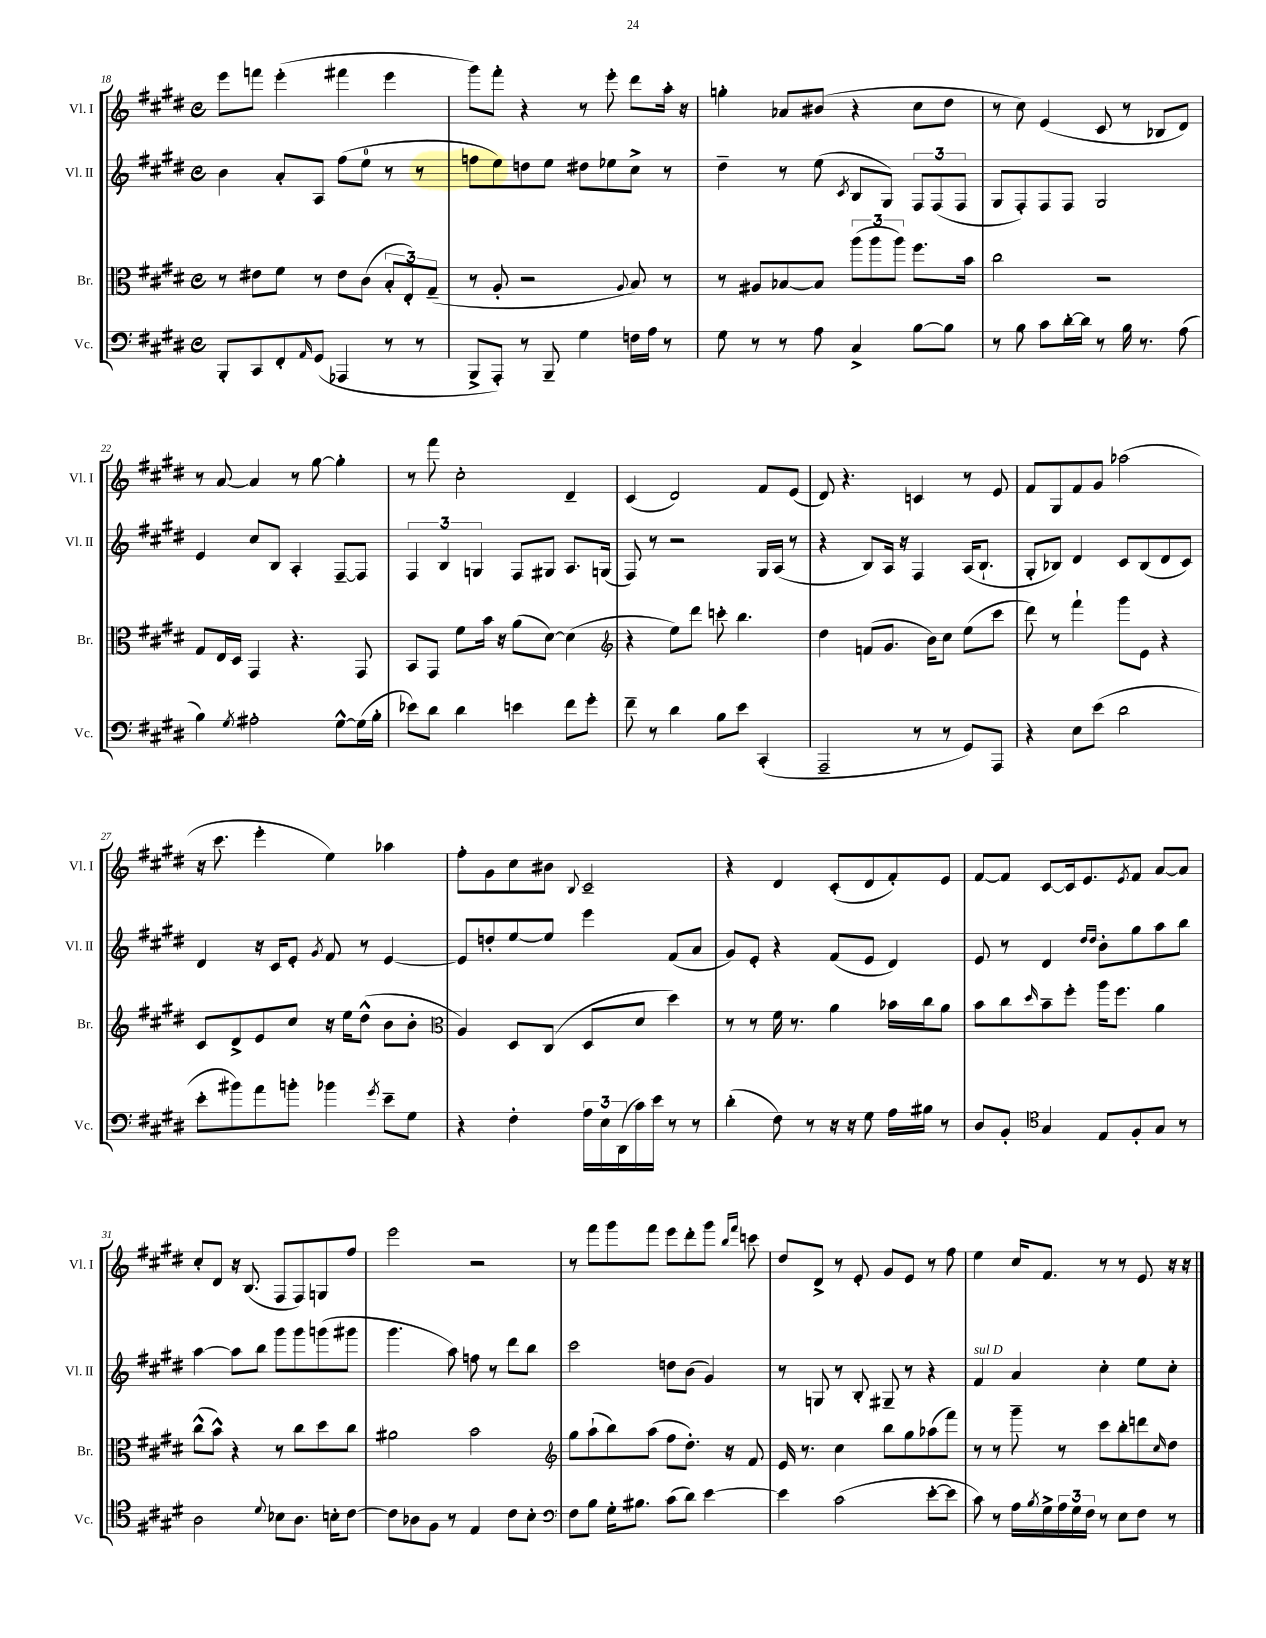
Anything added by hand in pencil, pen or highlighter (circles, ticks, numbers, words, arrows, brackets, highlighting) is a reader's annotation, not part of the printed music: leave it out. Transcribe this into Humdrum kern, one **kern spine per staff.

**kern	**kern	**kern	**kern
*staff4	*staff3	*staff2	*staff1
*clefF4	*clefC3	*clefG2	*clefG2
*k[f#c#g#d#]	*k[f#c#g#d#]	*k[f#c#g#d#]	*k[f#c#g#d#]
*M4/4	*M4/4	*M4/4	*M4/4
*met(c)	*met(c)	*met(c)	*met(c)
8BBB'	8r	4b	8eee
8CC#	8e#	.	8fff
8FF#'	8f#	8a'	(4eee'
16qqAA	.	.	.
(8GG#	8r	8A	.
4AAA-	8e#	(8ff#	4fff#
.	(8c#	8ee	.
8r	12B'	8r	4eee
.	12E')	.	.
8r	.	8r	.
.	(12G#~	.	.
=	=	=	=
8BBB^	8r	8ff	8ggg#)
8AAA')	8A'	8ee)	8fff#'
8r	2r	8dd	4r
8BBB~	.	8ee	.
4G#	.	8dd#	8r
.	.	8ee-	8eee'
.	8qqA	.	.
16F	8B)	8cc#^	8ddd#
16A	.	.	.
8r	8r	8r	16aa'
.	.	.	16r
=	=	=	=
8G#	8r	4dd#~	4gg'
8r	8A#	.	.
8r	[8B-	8r	8a-
8A	8B-]	(8ee	(8b#
.	.	8qc#	.
4C#^	(12aa	8B	4r
.	12aa	.	.
.	.	8G#)	.
.	12aa)	.	.
[8B	8.ff#	12F#	8cc#
.	.	(12F#	.
8B]	.	.	8dd#
.	.	12F#	.
.	16b	.	.
=	=	=	=
8r	2cc#	8G#	8r
8B	.	8F#')	8cc#)
8c#	.	8F#	(4e
[16d#'	.	8F#	.
16d#]	.	.	.
8r	2r	2G#	8c#
16B	.	.	8r
8.r	.	.	.
.	.	.	8B-
(8A	.	.	8d#)
=	=	=	=
4B)	8G#	4e	8r
.	16E	.	[8a
.	16D#	.	.
8qG#	.	.	.
2A#'	4GG#	8cc#	4a]
.	.	8B	.
.	4.r	4A'	8r
.	.	.	[8gg#
[8G#^^	.	[8F#~	4gg#']
(16G#]	8GG#	8F#]	.
16B'	.	.	.
=	=	=	=
8e-)	8BB	6F#	8r
8d#	8GG#	.	8fff#
.	.	6B	.
4d#	8f#	.	2cc#'
.	.	6G	.
.	16b	.	.
.	16r	.	.
4e	(8a	8F#	.
.	[8d#)	8G#	.
8f#	(4d#]	8.A	4d#~
8g#'	.	.	.
.	.	(16G	.
=	=	=	=
*	*clefG2	*	*
8f#~	4r	8F#)	(4c#
8r	.	8r	.
4d#	8ee)	2r	2d#)
.	8ddd#	.	.
8B	8ccc'	.	.
8e	4.bb	.	.
(4CC#'	.	16G#	8f#
.	.	(16A	.
.	.	8r	(8e
=	=	=	=
2AAA~	4dd#	4r	8d#)
.	.	.	4.r
.	(8f	8B)	.
.	8.g#	16A	.
.	.	16r	.
8r	.	4F#	4c
.	16b)	.	.
8r	8cc#	.	.
8GG#)	(8ee	(16A	8r
.	.	8.B`	.
8AAA	8ccc#	.	8e
=	=	=	=
4r	8ddd#)	8G#'	8f#
.	8r	8B-)	8G#
8E	4fff#`	4d#	8f#
(8e	.	.	8g#
2d#	8ggg#	8c#	(2aa-
.	8e	(8B-	.
.	4r	8d#	.
.	.	8c#)	.
=	=	=	=
8e'	8c#	4d#	16r
.	.	.	8.ccc#
8b#)	8d#^	.	.
8a	8e	16r	4eee'
.	.	16c#	.
8b'	8cc#	8e'	.
.	.	8qg#	.
4b-	16r	8f#	4ee)
.	16ee	.	.
.	(8dd#^^	8r	.
8qg#	.	.	.
8e~	8b	[4e	4aa-
8G#	8b'	.	.
=	=	=	=
*	*clefC3	*	*
4r	4A)	8e]	8ff#'
.	.	8dd'	8g#
4F#'	8D#	[8ee	8cc#
.	(8C#	8ee]	8b#
.	.	.	8qqB
24A	8D#	4eee	2c#~
24E	.	.	.
(24DD#	.	.	.
16c#)	8d#	.	.
16e	.	.	.
8r	4dd#)	(8f#	.
8r	.	8a	.
=	=	=	=
(4d#'	8r	8g#)	4r
.	8r	8e'	.
8F#)	16f#	4r	4d#
.	8.r	.	.
8r	.	.	.
16r	4a	(8f#	(8c#'
16r	.	.	.
8G#	.	8e	8d#
16A	16b-	4d#)	8f#')
16B#	16cc#	.	.
8r	8a	.	8e
=	=	=	=
8D#	8b	8e	[8f#
8BB'	8cc#	8r	8f#]
*clefC4	*	*	*
.	16qqdd#	.	.
4G#	8b~	4d#	[8c#
.	8ff#'	.	16c#]
.	.	.	8.e
.	.	16qqdd#	.
.	.	16qqdd#	.
8E	16aa	8b'	.
.	8.ff#	.	.
.	.	.	8qe
8F#'	.	8gg#	8f#
8G#	4a	8aa	[8a
8r	.	8bb	8a]
=	=	=	=
2A	(8cc#^^	[4aa	8cc#'
.	8b^^)	.	8d#
.	4r	8aa]	16r
.	.	.	(8.B
.	.	8bb	.
8qqd#	.	.	.
8B-	8r	8ggg#	8F#
8.A	8cc#	8ggg#	8F#)
.	8dd#	(8ggg	8G
16B'	.	.	.
[8c#	8cc#	8ggg#	8ff#
=	=	=	=
8c#]	2a#	4.ggg#	2eee
8A-	.	.	.
8F#	.	.	.
8r	.	8aa)	.
4E	2b	8ff	2r
.	.	8r	.
8c#	.	8ddd#	.
8B'	.	8bb	.
=	=	=	=
*clefF4	*clefG2	*	*
8F#	8gg#	2ccc#	8r
8B	(8aa`	.	8fff#
16G#'	8bb)	.	8ggg#
8.B#	.	.	.
.	(8aa	.	8fff#
(8c#	8ff#	8dd	8eee
8d#)	8.dd#')	(8b	8ddd#'
[4e	.	4g#)	8ggg#
.	16r	.	.
.	.	.	16qqbb
.	.	.	16qqfff#
.	8f#	.	8ccc
=	=	=	=
4e]	16e	8r	8dd#
.	8.r	.	.
.	.	8G	8d#^
(2c#	4cc#	8r	8r
.	.	8B'	8e'
.	8bb	8G#~	8g#
.	8gg#	8r	8e
[8e'	(8aa-	4r	8r
8e]	8fff#)	.	8ff#
=	=	=	=
8c#)	8r	4f#	4ee
8r	8r	.	.
16A	8ggg#~	4a	16cc#
8qB	.	.	.
16G#^	.	.	8.f#
24A	8r	.	.
24G#	.	.	.
24F#	.	.	.
8r	8ccc#	4cc#'	8r
8E	8bb'	.	8r
8F#	8ddd	8ee	8e
.	16qqcc#	.	.
8r	8dd#	8cc#'	16r
.	.	.	16r
==	==	==	==
*-	*-	*-	*-
